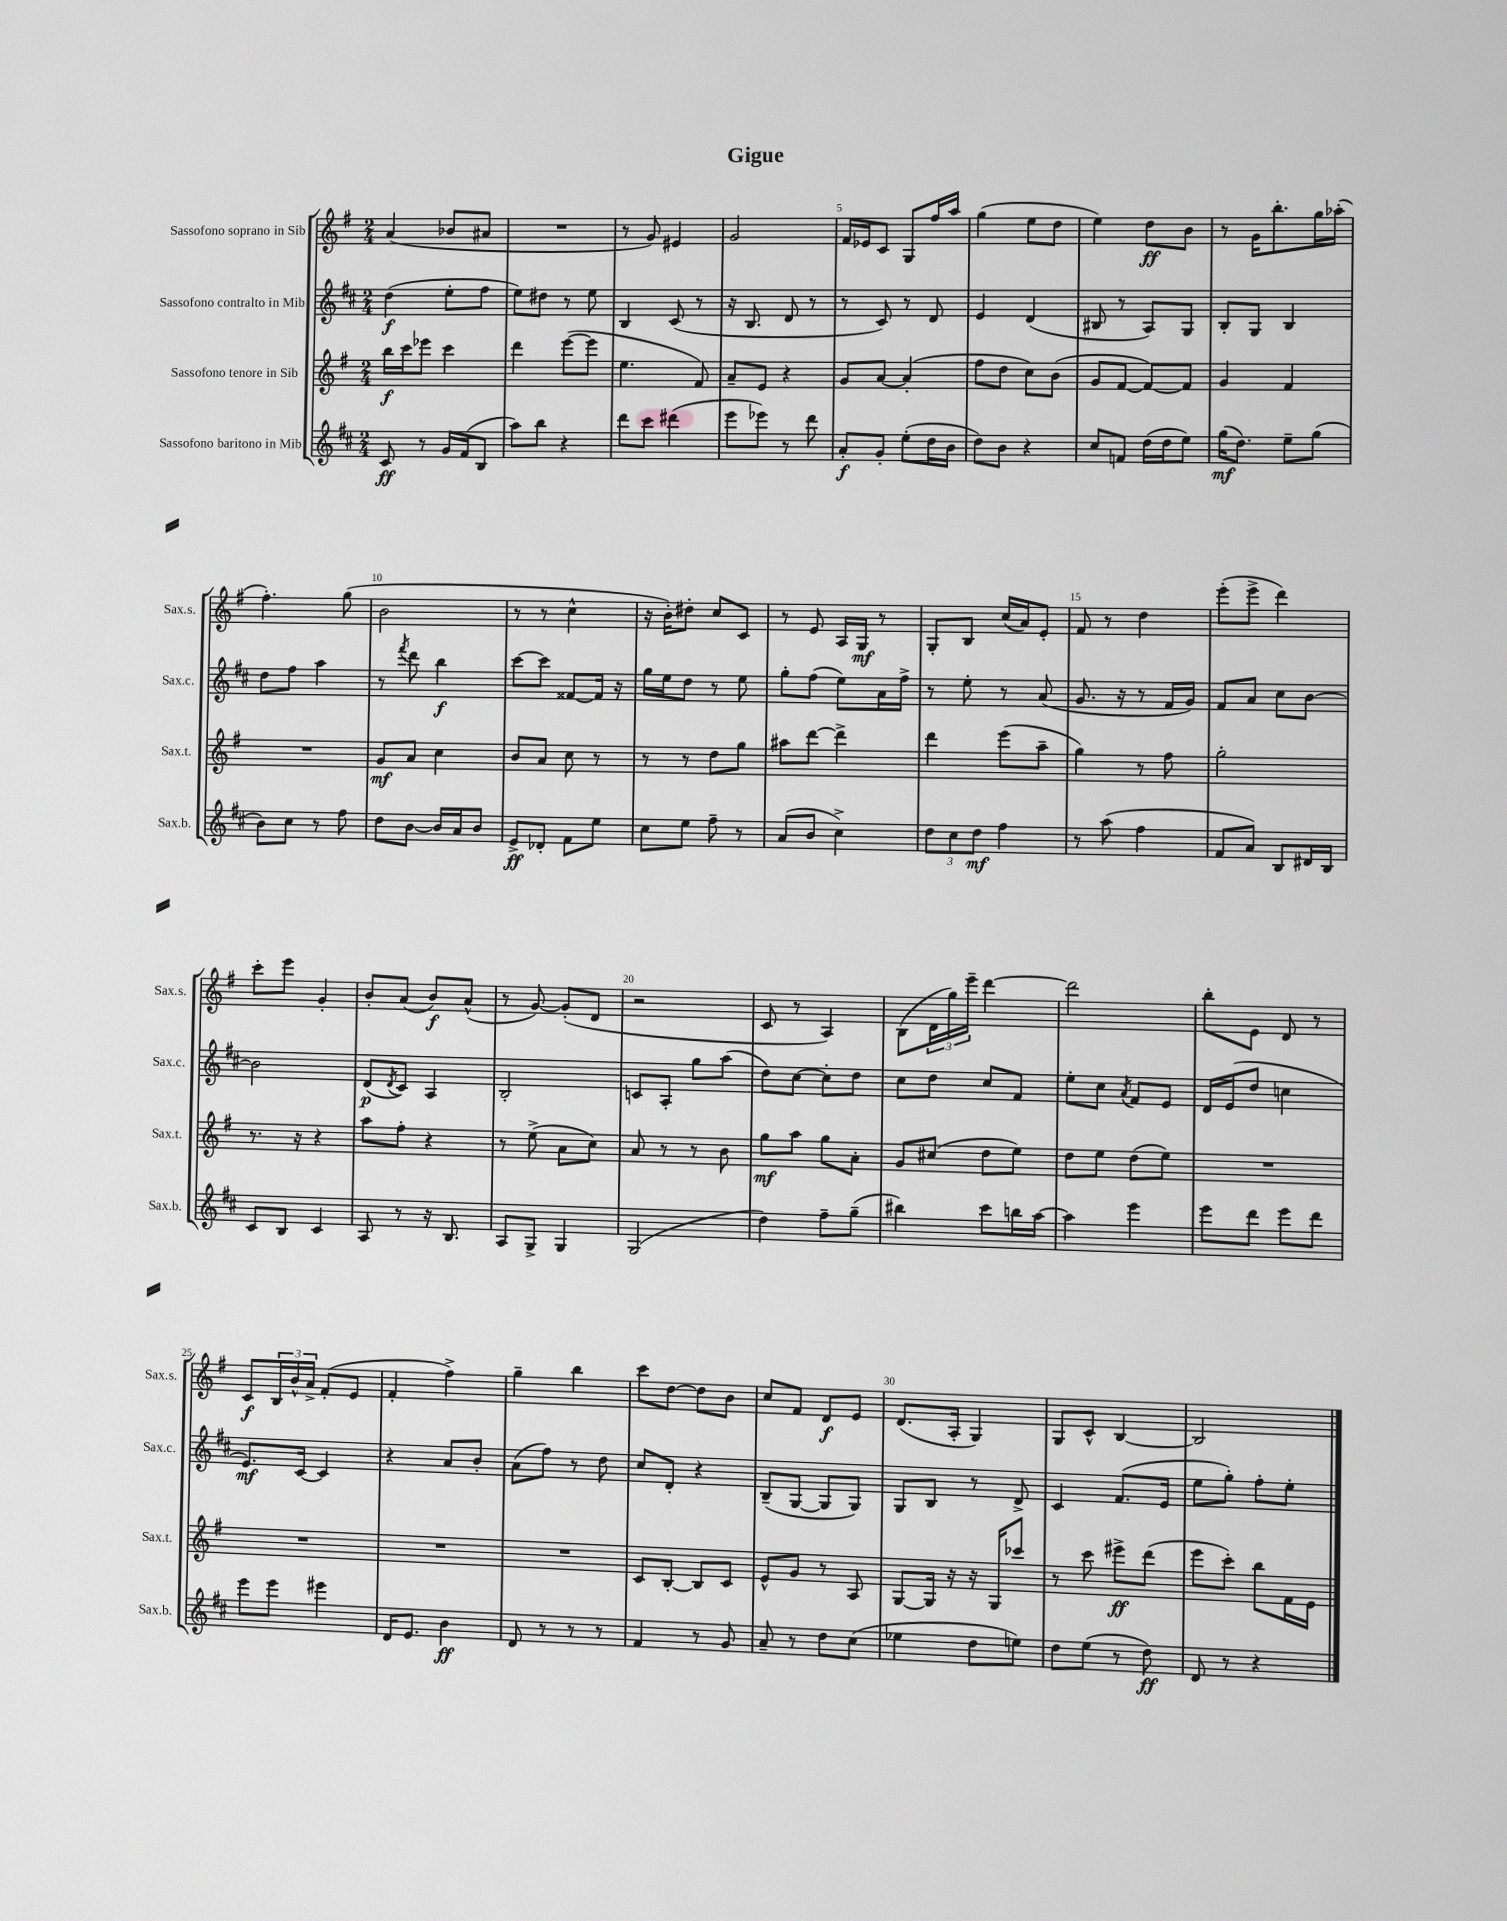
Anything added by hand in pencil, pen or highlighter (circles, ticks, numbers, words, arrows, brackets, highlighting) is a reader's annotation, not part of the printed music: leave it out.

**kern	**dynam	**kern	**dynam	**kern	**dynam	**kern	**dynam
*part4	*part4	*part3	*part3	*part2	*part2	*part1	*part1
*staff4	*staff4	*staff3	*staff3	*staff2	*staff2	*staff1	*staff1
*I"Sassofono baritono in Mib	*	*I"Sassofono tenore in Sib	*	*I"Sassofono contralto in Mib	*	*I"Sassofono soprano in Sib	*
*I'Sax.b.	*	*I'Sax.t.	*	*I'Sax.c.	*	*I'Sax.s.	*
*clefG2	*	*clefG2	*	*clefG2	*	*clefG2	*
*k[f#c#]	*	*k[f#]	*	*k[f#c#]	*	*k[f#]	*
*M2/4	*	*M2/4	*	*M2/4	*	*M2/4	*
=1	=1	=1	=1	=1	=1	=1	=1
8c#/	ff	16bb\LL	f	(4dd\	f	(4a/	.
.	.	16ccc\J	.	.	.	.	.
8r	.	8eee-X\J	.	.	.	.	.
16g/LL	.	4ccc\	.	8ee'\L	.	8b-X/L	.
(16f#/J	.	.	.	.	.	.	.
8B/J	.	.	.	8ff#\J	.	8a#X/J	.
=2	=2	=2	=2	=2	=2	=2	=2
8aa\L)	.	4ddd\	.	8ee\L)	.	2r	.
8bb\J	.	.	.	8dd#X\J	.	.	.
4r	.	([8eee\L	.	8r	.	.	.
.	.	8eee\J]	.	8ee\	.	.	.
=3	=3	=3	=3	=3	=3	=3	=3
8ddd\L	.	4.ee\	.	4B/	.	8r	.
8ccc#\J	.	.	.	.	.	8g/)	.
(4ddd#X\	.	.	.	(8c#/	.	4e#X/	.
.	.	8f#/)	.	8r	.	.	.
=4	=4	=4	=4	=4	=4	=4	=4
8eee\L	.	8a~/L	.	16r	.	2g/	.
.	.	.	.	8.B/	.	.	.
8eee-X\J)	.	8e/J	.	.	.	.	.
8r	.	4r	.	8d/	.	.	.
8ddd\	.	.	.	8r	.	.	.
=5	=5	=5	=5	=5	=5	=5	=5
8a'/L	f	8g/L	.	8r	.	16f#/LL	.
.	.	.	.	.	.	16e-X/J	.
8g'/J	.	[8a/J	.	8c#/)	.	8c/J	.
(8ee'\L	.	(4a'/]	.	8r	.	8G/L	.
16dd\L	.	.	.	8d/	.	16ff#/L	.
16b\JJ	.	.	.	.	.	16aa/JJ	.
=6	=6	=6	=6	=6	=6	=6	=6
8dd\L)	.	8ff#\L	.	4e/	.	(4gg\	.
8b\J	.	8dd\J	.	.	.	.	.
4r	.	8cc\L)	.	(4d/	.	8ee\L	.
.	.	(8b\J	.	.	.	8dd\J	.
=7	=7	=7	=7	=7	=7	=7	=7
8cc#/L	.	8g/L	.	8B#X/	.	4ee\)	.
8fn/J	.	[8f#/J	.	8r	.	.	.
(16dd\LL	.	8f#/L_)	.	8A/L)	.	8dd\L	ff
16dd\J	.	.	.	.	.	.	.
8ee\J)	.	8f#/J]	.	8G/J	.	8b\J	.
=8	=8	=8	=8	=8	=8	=8	=8
(16gg\KL	mf	4g/	.	8B'/L	.	8r	.
8.dd\J)	.	.	.	.	.	.	.
.	.	.	.	8G/J	.	16g\KL	.
.	.	.	.	.	.	8.bb'\	.
8ee~\L	.	4f#/	.	4B/	.	.	.
(8gg\J	.	.	.	.	.	16gg\L	.
.	.	.	.	.	.	(16aa-X'\JJ	.
!!LO:LB:g=z
=9	=9	=9	=9	=9	=9	=9	=9
8b\L)	.	2r	.	8dd\L	.	4.ff#'\)	.
8cc#\J	.	.	.	8ff#\J	.	.	.
8r	.	.	.	4aa\	.	.	.
8ff#\	.	.	.	.	.	(8gg\	.
=10	=10	=10	=10	=10	=10	=10	=10
8dd\L	.	8g/L	mf	8r	.	2b\	.
.	.	.	.	8qfff#/	.	.	.
[8b\J	.	8a/J	.	8ddd\	.	.	.
16b/LL]	.	4cc\	.	4bb\	f	.	.
16a/J	.	.	.	.	.	.	.
8b/J	.	.	.	.	.	.	.
=11	=11	=11	=11	=11	=11	=11	=11
8e^/L	ff	8b/L	.	[8ccc#\L	.	8r	.
8d-X'/J	.	8a/J	.	8ccc#\J]	.	8r	.
8f#\L	.	8cc\	.	[8f##X/L	.	4cc^^\	.
8ee\J	.	8r	.	16f##/Jk]	.	.	.
.	.	.	.	16r	.	.	.
=12	=12	=12	=12	=12	=12	=12	=12
8cc#\L	.	8r	.	16gg\LL	.	16r	.
.	.	.	.	16ee\J	.	16b'\KL)	.
8ee\J	.	8r	.	8dd\J	.	8dd#X'\J	.
8ff#~\	.	8dd\L	.	8r	.	8cc/L	.
8r	.	8gg\J	.	8ee\	.	8c/J	.
=13	=13	=13	=13	=13	=13	=13	=13
(8a/L	.	8aa#X\L	.	8gg'\L	.	8r	.
8b/J	.	[8ddd\J	.	(8ff#\J	.	8e/	.
4cc#^\)	.	4ddd^\]	.	8ee\L)	.	16A/LL	.
.	.	.	.	.	.	16G/JJ	mf
.	.	.	.	16a\L	.	8r	.
.	.	.	.	16ff#^\JJ	.	.	.
=14	=14	=14	=14	=14	=14	=14	=14
12dd\L	.	4ddd\	.	8r	.	8G'/L	.
12cc#\	.	.	.	.	.	.	.
.	.	.	.	8ee'\	.	8B/J	.
12dd\J	mf	.	.	.	.	.	.
4ff#\	.	(8eee\L	.	8r	.	(16cc/LL	.
.	.	.	.	.	.	16a/J)	.
.	.	8aa~\J	.	(8a/	.	8e'/J	.
=15	=15	=15	=15	=15	=15	=15	=15
8r	.	4gg\)	.	8.g/	.	8f#/	.
(8aa\	.	.	.	.	.	8r	.
.	.	.	.	16r	.	.	.
4ff#\	.	8r	.	8r	.	4dd\	.
.	.	8ff#\	.	16f#/LL	.	.	.
.	.	.	.	16g/JJ)	.	.	.
=16	=16	=16	=16	=16	=16	=16	=16
8f#/L	.	2gg'\	.	8f#/L	.	(8eee'\L	.
8a/J)	.	.	.	8a/J	.	8eee^\J	.
8B/L	.	.	.	8cc#\L	.	4ddd\)	.
16d#X/L	.	.	.	[8b\J	.	.	.
16B/JJ	.	.	.	.	.	.	.
!!LO:LB:g=z
=17	=17	=17	=17	=17	=17	=17	=17
8c#/L	.	8.r	.	2b\]	.	8ccc'\L	.
8B/J	.	.	.	.	.	8eee\J	.
.	.	16r	.	.	.	.	.
4c#/	.	4r	.	.	.	4g'/	.
=18	=18	=18	=18	=18	=18	=18	=18
8A/	.	8aa\L	.	(8d/L	p	8b'/L	.
.	.	.	.	8qd/	.	.	.
8r	.	8ff#'\J	.	8c#/J)	.	(8a/J	.
16r	.	4r	.	4A/	.	8b/L)	f
8.B/	.	.	.	.	.	.	.
.	.	.	.	.	.	(8a^^/J	.
=19	=19	=19	=19	=19	=19	=19	=19
8A/L	.	8r	.	2B'/	.	8r	.
8G^/J	.	(8ee^\	.	.	.	[8g/)	.
4G/	.	8a\L	.	.	.	(8g'/L]	.
.	.	8cc\J)	.	.	.	8d/J	.
=20	=20	=20	=20	=20	=20	=20	=20
(2G/	.	8a/	.	8cn/L	.	2r	.
.	.	8r	.	8A'/J	.	.	.
.	.	8r	.	8gg\L	.	.	.
.	.	8b\	.	(8aa\J	.	.	.
=21	=21	=21	=21	=21	=21	=21	=21
4dd\)	.	8gg\L	mf	8dd\L)	.	8c/	.
.	.	8aa\J	.	[8cc#\J	.	8r	.
8ff#~\L	.	8gg\L	.	8cc#'\L]	.	4A/)	.
(8gg~\J	.	8a'\J	.	8dd\J	.	.	.
=22	=22	=22	=22	=22	=22	=22	=22
4bb#X\)	.	8g/L	.	8cc#\L	.	(8B\L	.
.	.	(8cc#X/J	.	8dd\J	.	24d\L	.
.	.	.	.	.	.	24gg\)	.
.	.	.	.	.	.	24eee~\JJ	.
8ccc#\L	.	8dd\L	.	8cc#/L	.	[4ddd\	.
16bbn\L	.	8ee\J)	.	8f#/J	.	.	.
[16aa\JJ	.	.	.	.	.	.	.
=23	=23	=23	=23	=23	=23	=23	=23
4aa\]	.	8dd\L	.	8ee'\L	.	2ddd\]	.
.	.	8ee\J	.	8cc#\J	.	.	.
.	.	.	.	8qa/	.	.	.
4eee\	.	(8dd\L	.	8f#/L	.	.	.
.	.	8ee\J)	.	8e/J	.	.	.
=24	=24	=24	=24	=24	=24	=24	=24
8eee\L	.	2r	.	16d/LL	.	8bb'\L	.
.	.	.	.	(16e/J	.	.	.
8ddd\J	.	.	.	8dd/J	.	8e\J	.
8eee\L	.	.	.	4ccn\	.	8d/	.
8ddd\J	.	.	.	.	.	8r	.
!!LO:LB:g=z
=25	=25	=25	=25	=25	=25	=25	=25
8eee\L	.	2r	.	8.e/L)	mf	8c/L	f
8eee\J	.	.	.	.	.	24B/L	.
.	.	.	.	.	.	24b^^/	.
.	.	.	.	[16c#/Jk	.	.	.
.	.	.	.	.	.	24a^/JJ	.
4eee#X\	.	.	.	4c#/]	.	(8f#'/L	.
.	.	.	.	.	.	8e/J	.
=26	=26	=26	=26	=26	=26	=26	=26
16d/KL	.	2r	.	4r	.	4f#'/	.
8.e/J	.	.	.	.	.	.	.
4b\	ff	.	.	8a/L	.	4ff#^\)	.
.	.	.	.	8b'/J	.	.	.
=27	=27	=27	=27	=27	=27	=27	=27
8d/	.	2r	.	(8a\L	.	4gg~\	.
8r	.	.	.	8ff#\J)	.	.	.
8r	.	.	.	8r	.	4bb\	.
8r	.	.	.	8dd\	.	.	.
=28	=28	=28	=28	=28	=28	=28	=28
4f#/	.	8c/L	.	8cc#/L	.	8ccc\L	.
.	.	[8B'/J	.	8d'/J	.	[8dd\J	.
8r	.	8B/L]	.	4r	.	8dd\L]	.
8g/	.	8c/J	.	.	.	8b\J	.
=29	=29	=29	=29	=29	=29	=29	=29
8a~/	.	8e^^/L	.	(8B~/L	.	8cc/L	.
8r	.	8g/J	.	[8G/J	.	8f#/J	.
8dd\L	.	8r	.	8G/L]	.	8d/L	f
(8cc#\J	.	8A/	.	8G/J)	.	8e/J	.
=30	=30	=30	=30	=30	=30	=30	=30
4ee-X\	.	[8G/L	.	8G/L	.	(8.d/L	.
.	.	16G/Jk]	.	8B/J	.	.	.
.	.	16r	.	.	.	16A'/Jk	.
8dd\L	.	16r	.	8r	.	4G/)	.
.	.	16G/KL	.	.	.	.	.
8een\J)	.	8ccc-X/J	.	8d^/	.	.	.
=31	=31	=31	=31	=31	=31	=31	=31
8dd\L	.	8r	.	4c#/	.	8G/L	.
(8ee\J	.	8ccc\	.	.	.	8c^^/J	.
8r	.	8eee#X^\L	ff	(8.f#/L	.	[4B/	.
8dd\)	ff	(8ddd\J	.	.	.	.	.
.	.	.	.	16e/Jk	.	.	.
=32	=32	=32	=32	=32	=32	=32	=32
8d/	.	8eee\L	.	8ee\L	.	2B/]	.
8r	.	8ccc'\J)	.	8gg'\J)	.	.	.
4r	.	8bb\L	.	8ff#'\L	.	.	.
.	.	16f#\L	.	8ee'\J	.	.	.
.	.	16e\JJ	.	.	.	.	.
==	==	==	==	==	==	==	==
*-	*-	*-	*-	*-	*-	*-	*-
